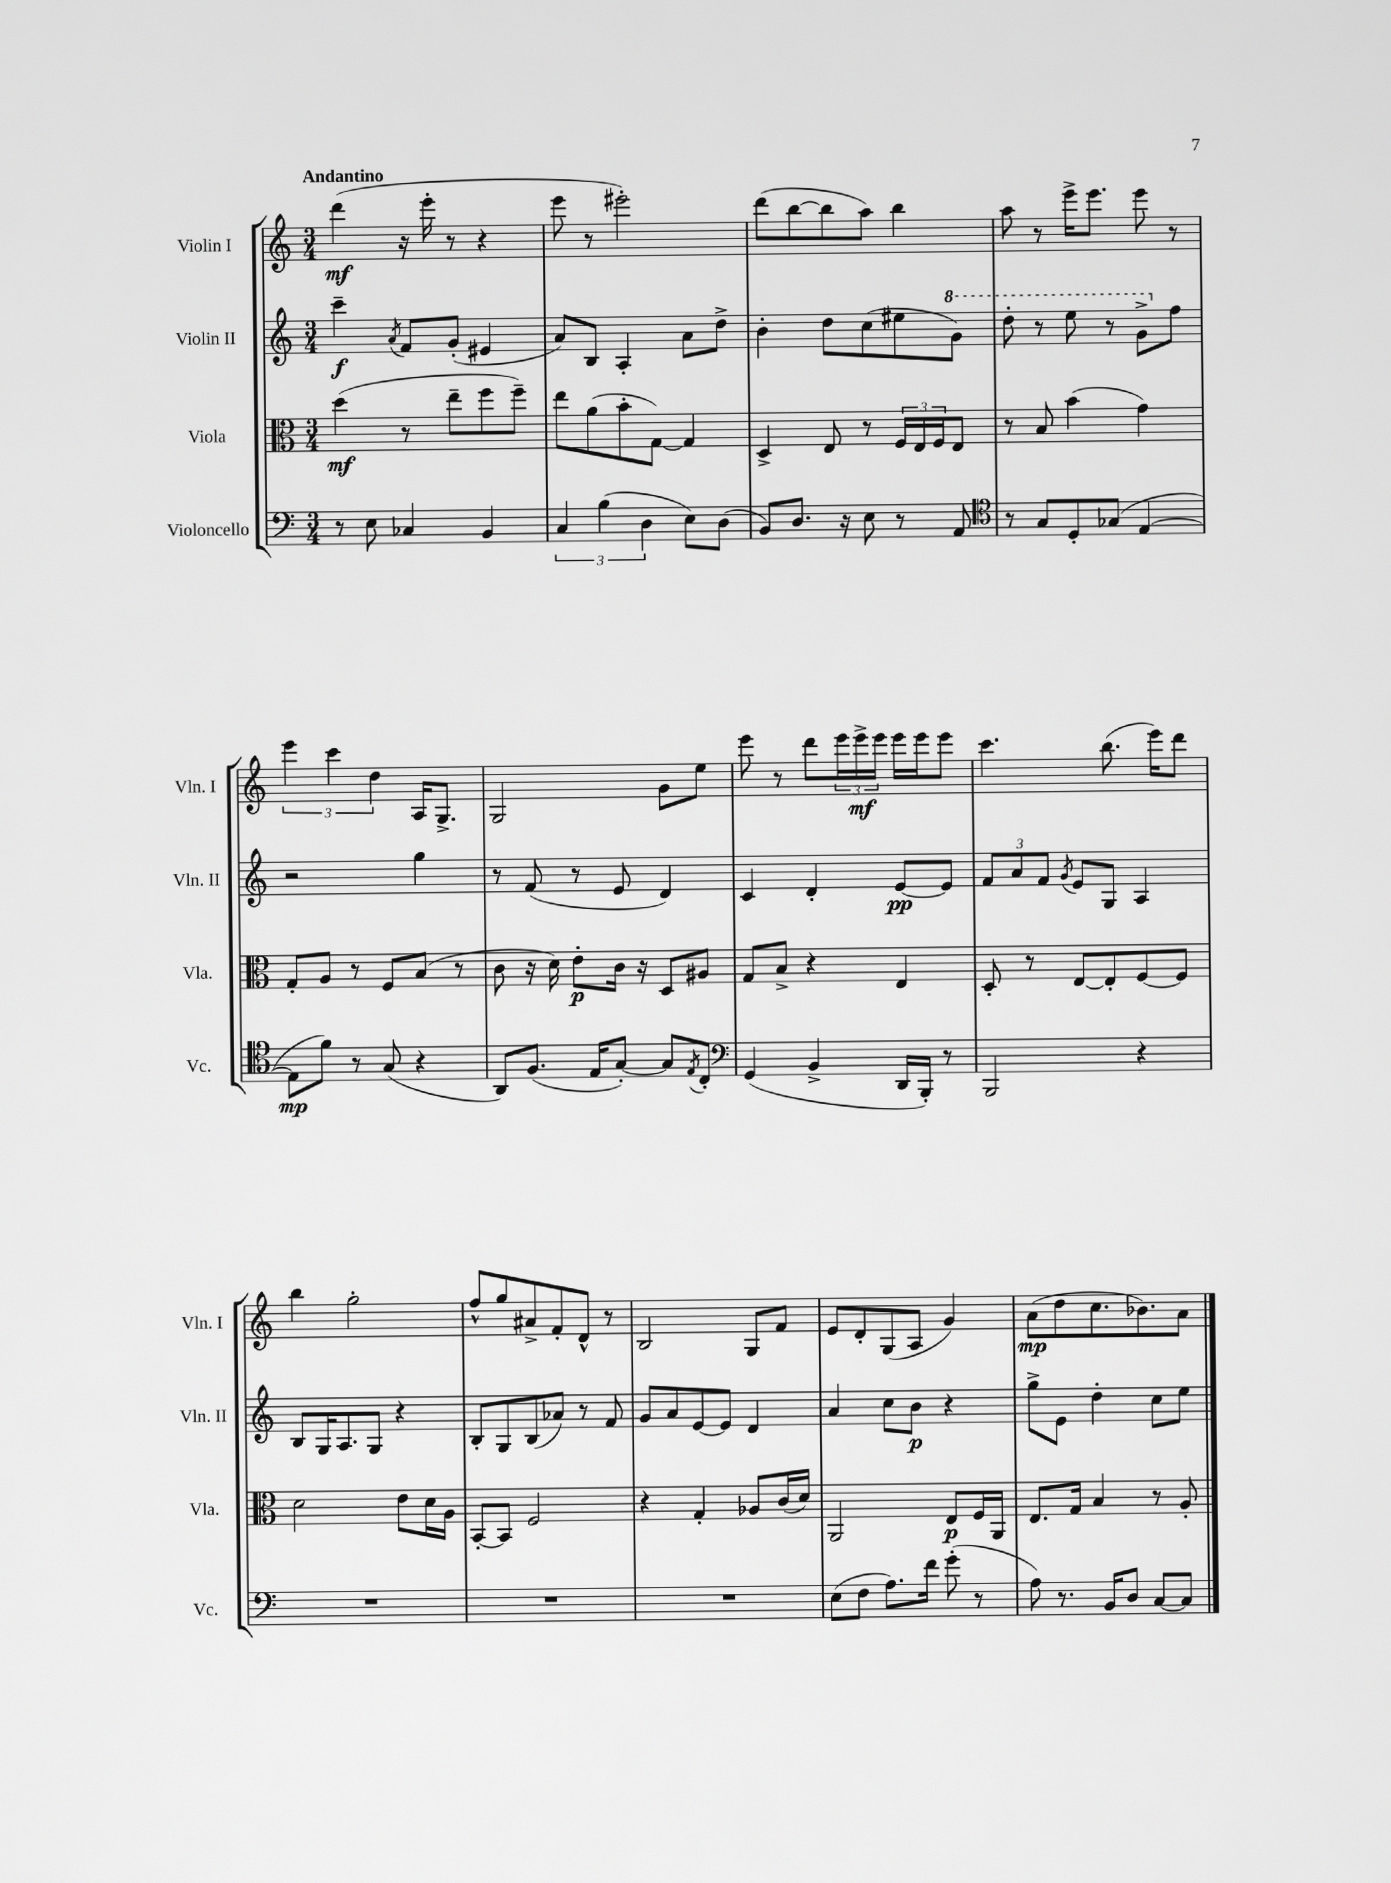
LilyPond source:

<<
\new StaffGroup <<
\new Staff = "s0" \with { instrumentName = "Violin I" shortInstrumentName = "Vln. I" } {
    \clef treble \key c \major \numericTimeSignature \time 3/4 \tempo "Andantino"
    d'''4\mf( r16 e'''16-. r8 r4 |
    e'''8 r8 eis'''2-.) |
    d'''8( b''8~ b''8 a''8) b''4 |
    a''8 r8 e'''16-> e'''8. e'''8 r8 |
    \tuplet 3/2 { e'''4 c'''4 d''4 } a16 g8.-> |
    g2 g'8 e''8 |
    e'''8 r8 d'''8 \tuplet 3/2 { e'''16 e'''16->\mf e'''16 } e'''16 e'''16 e'''8 |
    c'''4. b''8.( e'''16) d'''8 |
    b''4 g''2-. |
    f''8-^ g''8 ais'8-> f'8-. d'8-^ r8 |
    b2 g8 f'8 |
    e'8 d'8-. g8( a8 g'4) |
    a'8\mp( d''8 c''8. bes'8.) a'8 \bar "|." |
}
\new Staff = "s1" \with { instrumentName = "Violin II" shortInstrumentName = "Vln. II" } {
    \clef treble \key c \major \numericTimeSignature \time 3/4
    c'''4--\f \acciaccatura { a'8 } f'8 g'8-.( eis'4 |
    a'8) b8 a4-. a'8 d''8-> |
    b'4-. d''8 c''8( eis''8 \ottava #1 g''8) |
    d'''8-. r8 e'''8 r8 g''8-> \ottava #0 f''8 |
    r2 g''4 |
    r8 f'8( r8 e'8 d'4) |
    c'4 d'4-. e'8~\pp e'8 |
    \tuplet 3/2 { f'8 a'8 f'8 } \acciaccatura { g'8 } e'8 g8 a4 |
    b8 g16 a8. g8 r4 |
    b8-. g8 b8( aes'8) r8 f'8 |
    g'8 a'8 e'8~ e'8 d'4 |
    a'4 c''8 b'8\p r4 |
    g''8-> e'8 d''4-. c''8 e''8 \bar "|." |
}
\new Staff = "s2" \with { instrumentName = "Viola" shortInstrumentName = "Vla." } {
    \clef alto \key c \major \numericTimeSignature \time 3/4
    d''4\mf( r8 e''8-- f''8 f''8--) |
    e''8 a'8( b'8-. g8~) g4 |
    d4-> e8 r8 \tuplet 3/2 { f16 e16 f16 } e8 |
    r8 b8 b'4( g'4) |
    g8-. a8 r8 f8 b8( r8 |
    c'8 r16 d'16) e'8-.\p c'16 r16 d8 ais8 |
    g8 b8-> r4 e4 |
    d8-. r8 e8~ e8-. f8~ f8 |
    d'2 e'8 d'16 a16 |
    b,8~-. b,8 f2 |
    r4 g4-. aes8 c'16( d'16) |
    a,2 e8\p f16 a,16 |
    e8. g16 b4 r8 a8-. \bar "|." |
}
\new Staff = "s3" \with { instrumentName = "Violoncello" shortInstrumentName = "Vc." } {
    \clef bass \key c \major \numericTimeSignature \time 3/4
    r8 e8 ces4 b,4 |
    \tuplet 3/2 { c4 b4( d4 } e8) d8( |
    b,8) d8. r16 e8 r8 a,8 |
    \clef tenor r8 g8 d8-. ges8( e4~ |
    e8\mp f'8) r8 g8( r4 |
    a,8) f8.( e16 g8~-.) g8 \acciaccatura { e8 } c8-. |
    \clef bass g,4( b,4-> d,16 b,,16-.) r8 |
    b,,2 r4 |
    R2. |
    R2. |
    R2. |
    e8( f8 a8.) f'16 g'8-.( r8 |
    a8) r8. b,16 d8 c8~ c8 \bar "|." |
}
>>
>>
\layout { \context { \Score \remove "Bar_number_engraver" } }
